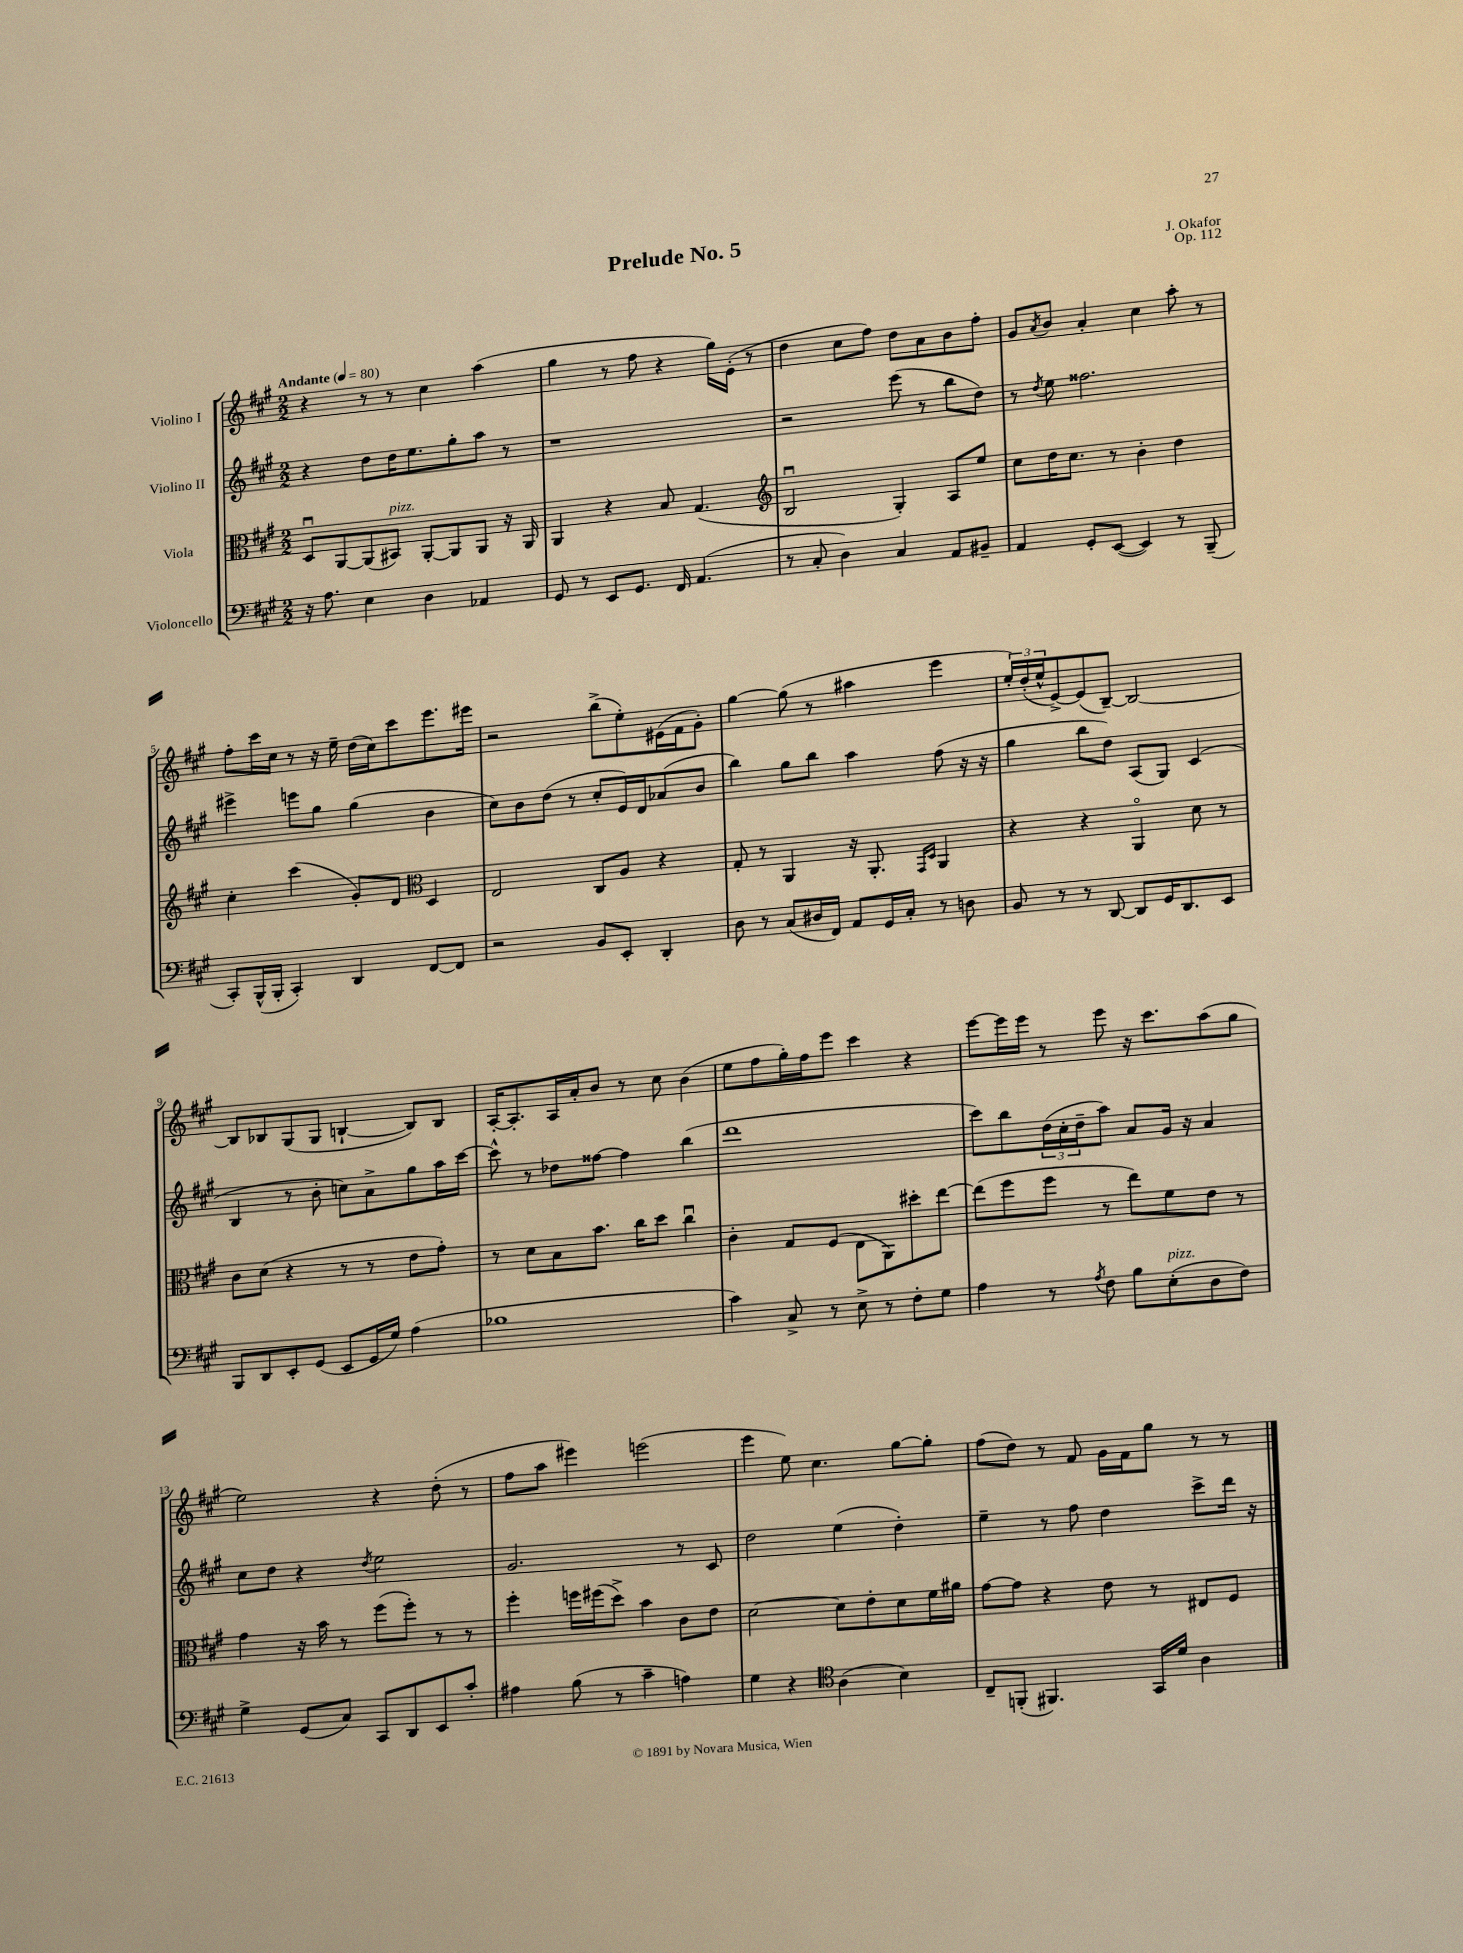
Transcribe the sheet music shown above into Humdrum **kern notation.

**kern	**kern	**kern	**kern
*staff4	*staff3	*staff2	*staff1
*clefF4	*clefC3	*clefG2	*clefG2
*k[f#c#g#]	*k[f#c#g#]	*k[f#c#g#]	*k[f#c#g#]
*M2/2	*M2/2	*M2/2	*M2/2
*MM80	*MM80	*MM80	*MM80
16r	8Du	4r	4r
8.A	.	.	.
.	[8AA	.	.
4E	(8AA]	8dd	8r
.	8BB#)	16dd	8r
.	.	8.ee	.
4D	[8AA'	.	4cc#
.	8AA]	8gg#'	.
4AA-	8AA	8aa	(4aa
.	16r	8r	.
.	16AA	.	.
=	=	=	=
8GG#	4AA	1r	4gg#
8r	.	.	.
8EE	4r	.	8r
8.GG#	.	.	8ff#
.	8B	.	4r
16FF#	.	.	.
(4.AA	(4.G#	.	.
.	.	.	16gg#)
.	.	.	(16e'
.	.	.	8r
=	=	=	=
*	*clefG2	*	*
8r	2Bu	2r	4dd
8C#'	.	.	.
4D)	.	.	8cc#
.	.	.	8ff#)
4C#	4G#')	(8eee	8dd
.	.	8r	8a
8AA	8A	8bb	8b
8BB#~	8ee	8dd)	8ff#'
=	=	=	=
4AA	8cc#	8r	8g#
.	.	8qdd	8qa
.	16dd	8ee	8b
.	8.cc#	.	.
8GG#'	.	2.ff##	4a'
([8EE	8r	.	.
4EE])	4b'	.	4cc#
8r	4dd	.	8aa'
(8BBB~	.	.	8r
=	=	=	=
8CC#')	4cc#'	4eee#^	8ff#'
(16BBB^^	.	.	16ccc#
16BBB'	.	.	16cc#
4CC#')	(4ccc#	8eee	8r
.	.	8gg#	16r
.	.	.	16ee~
4DD	8g#')	(4gg#	(16dd
.	.	.	16cc#)
.	8d	.	8ccc#
*	*clefC3	*	*
[8FF#	4D	4b	8.eee
8FF#]	.	.	.
.	.	.	16eee#
=	=	=	=
2r	2E	8cc#)	2r
.	.	8b	.
.	.	(8dd	.
.	.	8r	.
8BB	8C#	8cc#'	(8bb^
8EE'	8A	16e)	8ee')
.	.	16d	.
4DD'	4r	(8a-	(16e#
.	.	.	16f#
.	.	8b	8g#')
=	=	=	=
8D	8G#'	4bb)	[4gg#
8r	8r	.	.
(8C#	4AA	8gg#	(8gg#]
16D#	.	8bb	8r
16FF#)	.	.	.
8AA	16r	4aa	4aa#
.	8.AA'	.	.
16GG#	.	.	.
16C#'	.	.	.
.	16qqGG#	.	.
.	16qqD	.	.
8r	4AA	(8ff#	4eee
8D	.	16r	.
.	.	16r	.
=	=	=	=
8BB	4r	4gg#	24ee')
.	.	.	(24dd'
.	.	.	24ee^^
8r	.	.	[8e^)
8r	4r	8bb	(8e]
[8DD	.	8dd)	[8B~)
8DD]	4AAo	(8A	2B_
16GG#	.	8G#)	.
8.DD	.	.	.
.	8d	(4c#	.
8EE	8r	.	.
=	=	=	=
8BBB	8c#	4B	8B]
8DD	(8d	.	8B-
8EE'	4r	8r	(8G#
(8GG#	.	8b'	8G#
8EE	8r	8cc)	[4B`
16GG#	8r	8a^	.
16G#)	.	.	.
(4A	8e	8gg#	8B])
.	8g#')	16aa	8B
.	.	[16ccc#	.
=	=	=	=
1B-	8r	8ccc#^^]	[16A'
.	.	.	8.A']
.	8d	8r	.
.	8B	8dd-	16A
.	.	.	16a'
.	8.b	[8ff##	8b
.	.	4ff##]	8r
.	16cc#	.	.
.	8dd	.	8cc#
.	4cc#u	(4bb	(4b
=	=	=	=
4c#)	4c#'	1ddd	8ee
.	.	.	8ff#
8C#^	8G#	.	16gg#')
.	.	.	16ff#
8r	(8F#	.	8eee
8E^	8E	.	4ccc#
8r	8AA)	.	.
8F#'	8dd#'	.	4r
8G#	[8ee	.	.
=	=	=	=
4A	(8ee]	8ccc#)	[8eee
.	8ff#	8bb	16eee]
.	.	.	16eee
8r	8ff#	(24dd	8r
.	.	24cc#'	.
.	.	24dd~	.
8qA	.	.	.
8F#	8r	8aa)	8eee
8B	8ee)	8a	16r
.	.	.	8.ccc#
(8E'	8f#	16g#	.
.	.	16r	.
8D	8e	4a	(8aa
8F#)	8r	.	8gg#
=	=	=	=
4G#^	4g#	8cc#	2ee)
.	.	8dd	.
(8GG#	16r	4r	.
.	16b	.	.
8C#)	8r	.	.
.	.	8qdd	.
8CC#	(8ff#	2ee	4r
8DD	8ff#')	.	.
8EE	8r	.	(8dd'
8c#'	8r	.	8r
=	=	=	=
4A#	4ff#'	2.g#	8ff#
.	.	.	8aa
(8B	16ff	.	4eee#)
.	(16ff#	.	.
8r	8dd^)	.	.
4c#~	4b	.	(2eee
4A)	8c#	8r	.
.	8e	8c#	.
=	=	=	=
4G#	[2d	2dd	4eee
4r	.	.	8ee)
.	.	.	4.cc#
*clefC4	*	*	*
(4A	8d]	(4ee	.
.	8e'	.	.
4B)	8d	4dd')	[8gg#
.	16f#	.	8gg#']
.	16a#	.	.
=	=	=	=
8C#~	[8g#	4ee~	(8ff#
(8FF'	8g#]	.	8dd)
4.FF#)	4r	8r	8r
.	.	8ff#	8f#
.	8e	4dd	16g#
.	.	.	16f#
16GG#	8r	.	8gg#
16d	.	.	.
4A	8E#	8ccc#^	8r
.	8F#	16ddd	8r
.	.	16r	.
==	==	==	==
*-	*-	*-	*-
